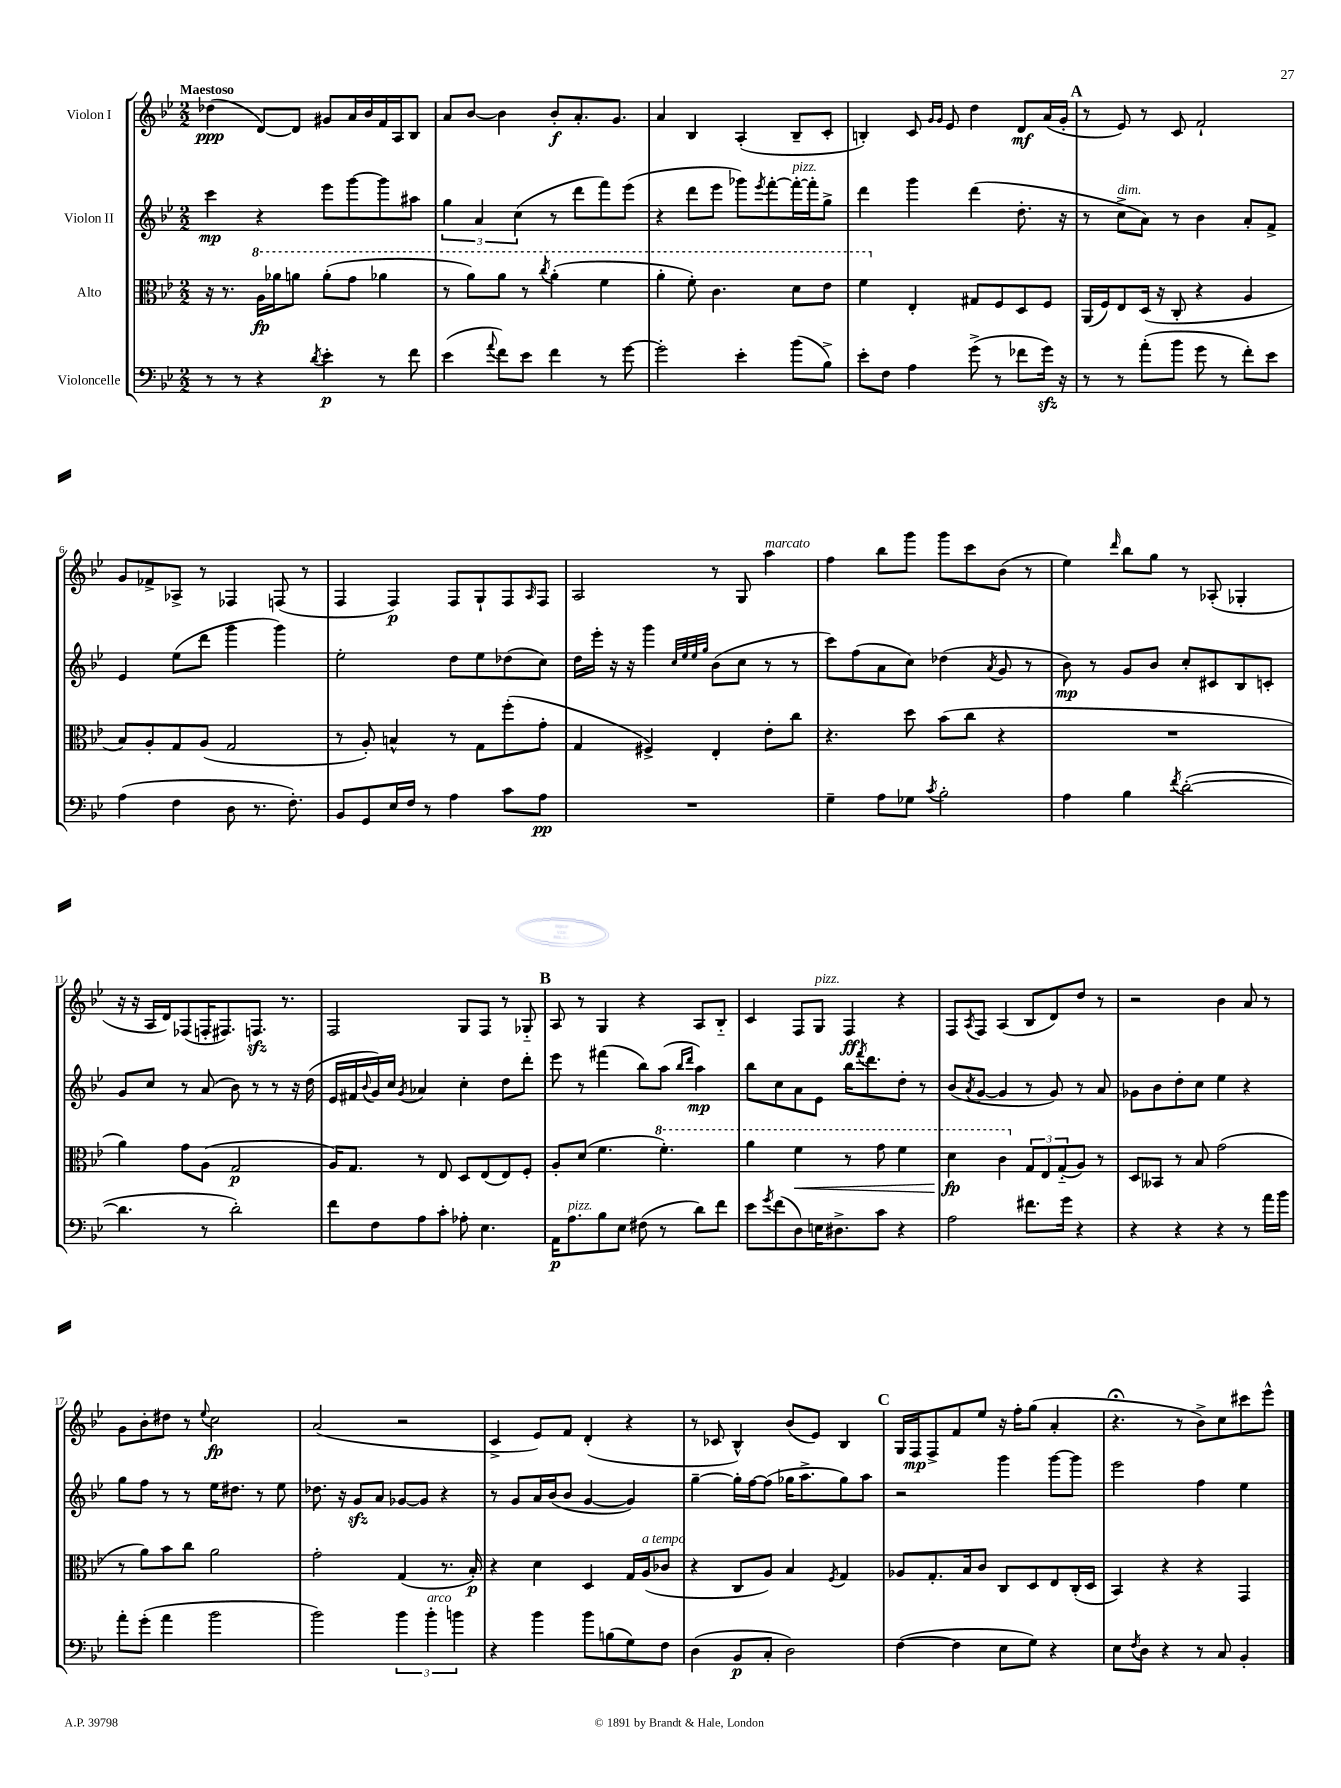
<<
\new StaffGroup <<
\new Staff = "s0" \with { instrumentName = "Violon I" } {
    \clef treble \key bes \major \numericTimeSignature \time 2/2 \tempo "Maestoso"
    des''4\ppp( d'8~) d'8 gis'8 a'16 bes'16 f'16 a16 bes8 |
    a'8 bes'8~ bes'4 bes'8-.\f a'8.-. g'8. |
    a'4 bes4 a4-.( bes8-- c'8-. |
    b4-.) c'8 \grace { g'16 g'16 } ees'8 d''4 d'8\mf a'16( g'16-. |
    \mark \markup { \bold "A" } r8 ees'8) r8 c'8 f'2-! |
    g'8 fes'8-> aes8-> r8 fes4 f8( r8 |
    f4 f4\p) f8 g8-! f8 \grace { a16 } f8 |
    a2 r8 g8 a''4^\markup { \italic "marcato" } |
    f''4 bes''8 g'''8 g'''8 c'''8 bes'8( r8 |
    ees''4) \grace { d'''16 } bes''8 g''8 r8 aes8-.( ges4-. |
    r16 r16 a16 d'16) fes8( f16-. fis8.) f8.\sfz r8. |
    f2 g8 f8 r8 ges8-_ |
    \mark \markup { \bold "B" } a8 r8 g4 r4 a8 bes8-_ |
    c'4 f8 g8^\markup { \italic "pizz." } f4\ff r4 |
    f8 \acciaccatura { a8 } f8 a4( bes8 d'8) d''8 r8 |
    r2 bes'4 a'8 r8 |
    g'8 bes'8-. dis''8 r8 \appoggiatura { ees''8 } c''2\fp |
    a'2( r2 |
    c'4-> ees'8) f'8 d'4-.( r4 |
    r8 ces'8 bes4-^) bes'8( ees'8) bes4 |
    \mark \markup { \bold "C" } g16 f16\mp f8-> f'8 ees''8 r16 f''16-. g''8( a'4-. |
    r4.\fermata r8 bes'8->) c''8 cis'''8 ees'''8-^ \bar "|." |
}
\new Staff = "s1" \with { instrumentName = "Violon II" } {
    \clef treble \key bes \major \numericTimeSignature \time 2/2
    c'''4\mp r4 ees'''8 g'''8~ g'''8 ais''8 |
    \tuplet 3/2 { g''4 a'4 c''4( } r8 d'''8 f'''8) ees'''8( |
    r4 d'''8 ees'''8 ges'''8) \acciaccatura { ees'''8 } f'''8~-. f'''16~-.^\markup { \italic "pizz." } f'''16-. g''8-> |
    d'''4 g'''4 d'''4( d''8.-. r16 |
    \mark \markup { \bold "A" } r8 c''8->^\markup { \italic "dim." } a'8) r8 bes'4 a'8-. f'8-> |
    ees'4 ees''8( d'''8 g'''4 g'''4) |
    ees''2-. d''8 ees''8 des''8( c''8) |
    d''16 ees'''16-. r16 r16 g'''4 \grace { c''32 ees''32 ees''32 g''32 } bes'8( c''8 r8 r8 |
    c'''8) f''8( a'8 c''8) des''4( \acciaccatura { a'8 } g'8 r8 |
    bes'8\mp) r8 g'8 bes'8 c''8-. cis'8 bes8 c'8-. |
    g'8 c''8 r8 a'8( bes'8) r8 r8 r16 d''16( |
    ees'16 fis'16 \appoggiatura { bes'8 } g'16) c''16 \acciaccatura { g'8 } aes'4 c''4-. d''8 d'''8-. |
    \mark \markup { \bold "B" } ees'''8 r8 fis'''4( bes''8) a''8( \grace { bes''16 d'''16 } a''4\mp) |
    bes''8 c''8 a'8 ees'8 bes''16 \acciaccatura { f'''8 } d'''8. d''8-. r8 |
    bes'8( \acciaccatura { a'8 } g'8~ g'4 r8 g'8) r8 a'8 |
    ges'8 bes'8 d''8-. c''8 ees''4 r4 |
    g''8 f''8 r8 r8 ees''16 dis''8. r8 ees''8 |
    des''8. r16 g'8\sfz a'8 ges'8~ ges'8 r4 |
    r8 g'8 a'16 bes'16( bes'8 g'4~ g'4) |
    g''4~-- g''16-. f''16~ f''8( ges''16 a''8.-> ges''8) a''8 |
    \mark \markup { \bold "C" } r2 g'''4 g'''8~ g'''8 |
    ees'''2 f''4 ees''4 \bar "|." |
}
\new Staff = "s2" \with { instrumentName = "Alto" } {
    \clef alto \key bes \major \numericTimeSignature \time 2/2
    r16 r8. \ottava #1 a'16\fp aes''16 a''8 a''8-.( g''8 aes''4 |
    r8 a''8) a''8 r8 \acciaccatura { c'''8 } a''4-.( f''4 |
    a''4-. f''8-.) c''4. d''8 ees''8 |
    f''4 \ottava #0 ees4-. gis8 f8 d8 f8 |
    \mark \markup { \bold "A" } a,16( f16) ees8 d16( r16 c8-. r4 a4 |
    bes8) a8-. g8 a8( g2 |
    r8 a8-.) b4-^ r8 g8 f''8-.( g'8-. |
    g4 fis4->) ees4-. ees'8-. c''8 |
    r4. d''8 bes'8( c''8 r4 |
    R1 |
    a'4) g'8 a8( g2\p |
    a16) g8. r8 ees8 d8 ees8( ees8) f8-. |
    \mark \markup { \bold "B" } a8-. d'8( f'4. \ottava #1 f''4.-.) |
    a''4 f''4\< r8 g''8 f''4 |
    d''4\fp\! c''4 \ottava #0 \tuplet 3/2 { g8 ees8 g8-_( } a8) r8 |
    d8 beses,8 r8 bes8 g'2( |
    r8 a'8) bes'8 c''8 a'2 |
    g'2-. g4( r8. bes16-.\p) |
    r4 d'4 d4 g16 a16^\markup { \italic "a tempo" }( ces'8 |
    r4 c8 a8) bes4 \acciaccatura { f8 } g4 |
    \mark \markup { \bold "C" } aes8 g8.-. bes16 c'8 c8 d8 ees8 c16-.( d16 |
    bes,4) r4 r4 g,4 \bar "|." |
}
\new Staff = "s3" \with { instrumentName = "Violoncelle" } {
    \clef bass \key bes \major \numericTimeSignature \time 2/2
    r8 r8 r4 \acciaccatura { d'8 } ees'4-.\p r8 f'8 |
    ees'4( \appoggiatura { a'8 } f'8) ees'8 f'4 r8 g'8~ |
    g'2-. ees'4-. bes'8( bes8->) |
    ees'8-. f8 a4 g'8->( r8 fes'8 g'16\sfz) r16 |
    \mark \markup { \bold "A" } r8 r8 a'8-.( bes'8 g'8 r8 f'8-.) ees'8 |
    a4( f4 d8 r8. f8.-.) |
    bes,8 g,8 ees16 f16 r8 a4 c'8 a8\pp |
    R1 |
    g4-- a8 ges8 \acciaccatura { c'8 } bes2-. |
    a4 bes4 \acciaccatura { f'8 } d'2~-.( |
    d'4. r8 d'2-.) |
    f'8 f8 a8 c'8-. aes8-. ees4. |
    \mark \markup { \bold "B" } a,16\p a8.^\markup { \italic "pizz." } bes8 ees8 fis8( r8 d'8) f'8 |
    ees'8 \acciaccatura { g'8 } f'8( d8) e16 dis8.-> c'8 r4 |
    a2 fis'8. g'16 r4 |
    r4 r4 r4 r8 a'16 bes'16 |
    a'8-. g'8-.( a'4 bes'2 |
    bes'2) \tuplet 3/2 { bes'4 bes'4-.^\markup { \italic "arco" } b'4 } |
    r4 bes'4 bes'8 b8( g8) f8 |
    d4( bes,8\p c8-. d2) |
    \mark \markup { \bold "C" } f4~( f4 ees8 g8) r4 |
    ees8 \acciaccatura { f8 } d8 r4 r8 c8 bes,4-. \bar "|." |
}
>>
>>
